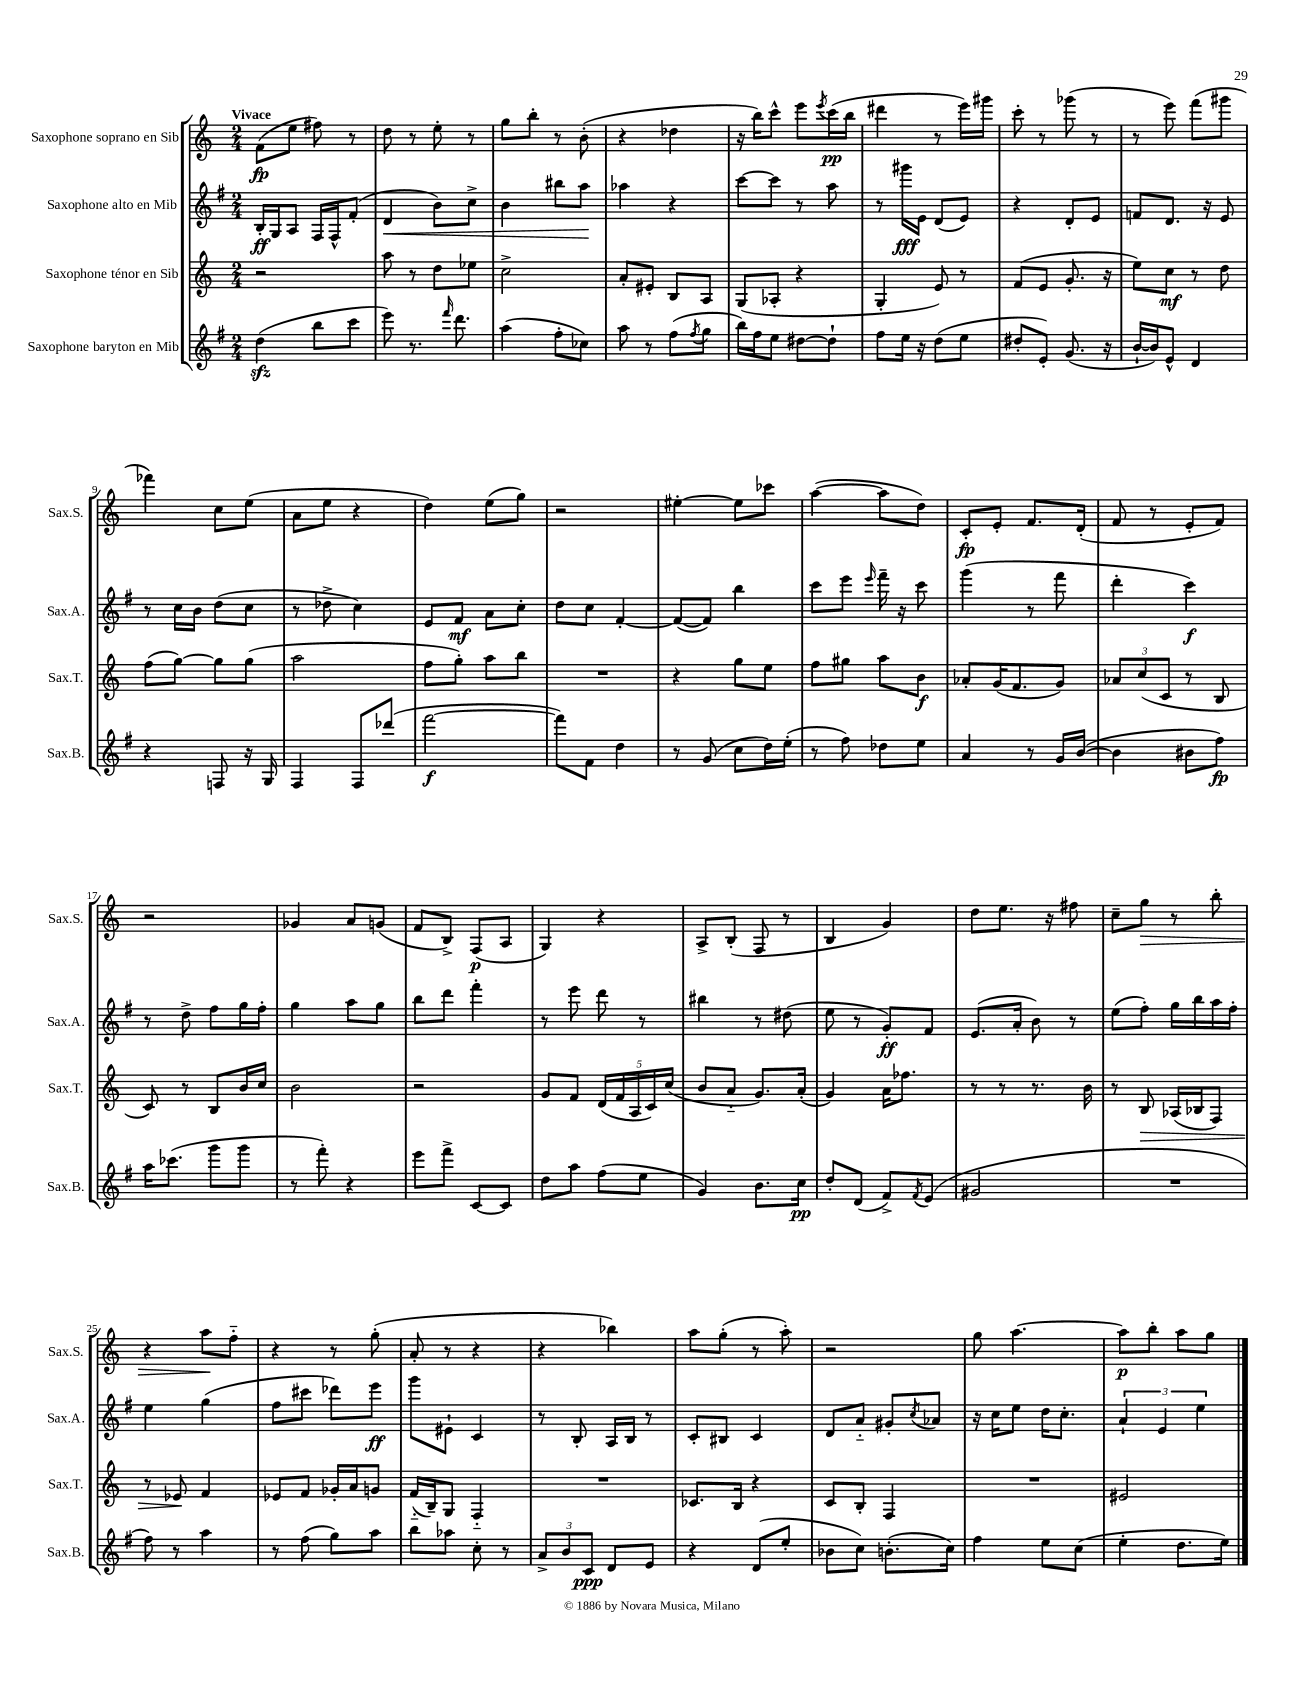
<<
\new StaffGroup <<
\new Staff = "s0" \with { instrumentName = "Saxophone soprano en Sib" shortInstrumentName = "Sax.S." } {
    \clef treble \key c \major \numericTimeSignature \time 2/4 \tempo "Vivace"
    f'8\fp( e''8 fis''8) r8 |
    d''8 r8 e''8-. r8 |
    g''8 b''8-. r8 b'8-.( |
    r4 des''4 |
    r16 b''16) c'''8-^ e'''8 \acciaccatura { e'''8 } c'''16\pp( b''16 |
    dis'''4 r8 e'''16) gis'''16 |
    c'''8-. r8 ges'''8( r8 |
    r8 e'''8) f'''8( gis'''8 |
    fes'''4) c''8 e''8( |
    a'8 e''8 r4 |
    d''4) e''8( g''8) |
    r2 |
    eis''4~-. eis''8 ces'''8 |
    a''4~( a''8 d''8) |
    c'8-.\fp e'8-. f'8. d'16-.( |
    f'8 r8 e'8-. f'8) |
    r2 |
    ges'4 a'8 g'8( |
    f'8 b8->) f8\p( a8 |
    g4) r4 |
    a8-> b8-.( f8 r8 |
    b4 g'4) |
    d''8 e''8. r16 fis''8 |
    c''8-- g''8\> r8 b''8-. |
    r4 a''8\! f''8-_ |
    r4 r8 g''8-.( |
    a'8-. r8 r4 |
    r4 bes''4) |
    a''8 g''8-.( r8 a''8-.) |
    r2 |
    g''8 a''4.~ |
    a''8\p b''8-. a''8 g''8 \bar "|." |
}
\new Staff = "s1" \with { instrumentName = "Saxophone alto en Mib" shortInstrumentName = "Sax.A." } {
    \clef treble \key g \major \numericTimeSignature \time 2/4
    b16-.\ff g16 a8 fis16 fis16-^ fis'8-.( |
    d'4\< b'8) c''8-> |
    b'4 bis''8 a''8\! |
    aes''4 r4 |
    c'''8~ c'''8 r8 a''8 |
    r8 gis'''16\fff e'16 d'8( e'8) |
    r4 d'8-. e'8 |
    f'8 d'8. r16 e'8 |
    r8 c''16 b'16 d''8( c''8 |
    r8 des''8-> c''4) |
    e'8 fis'8\mf a'8 c''8-. |
    d''8 c''8 fis'4~-. |
    fis'8~( fis'8) b''4 |
    c'''8 e'''8 \grace { e'''16 } fis'''16-- r16 c'''8 |
    g'''4( r8 fis'''8 |
    d'''4-. c'''4\f) |
    r8 d''8-> fis''8 g''16 fis''16-. |
    g''4 a''8 g''8 |
    b''8 d'''8 fis'''4-. |
    r8 e'''8 d'''8 r8 |
    bis''4 r8 dis''8( |
    e''8 r8 g'8-.\ff) fis'8 |
    e'8.( a'16-. b'8) r8 |
    e''8( fis''8-.) g''16 b''16 a''16 fis''16-. |
    e''4 g''4( |
    fis''8 cis'''8 des'''8) e'''8\ff |
    g'''8 eis'8-! c'4 |
    r8 b8-. a16 b16 r8 |
    c'8-. bis8 c'4 |
    d'8 a'8-_ gis'8-. \acciaccatura { c''8 } aes'8 |
    r16 c''16 e''8 d''16 c''8.-. |
    \tuplet 3/2 { a'4-! e'4 e''4 } \bar "|." |
}
\new Staff = "s2" \with { instrumentName = "Saxophone ténor en Sib" shortInstrumentName = "Sax.T." } {
    \clef treble \key c \major \numericTimeSignature \time 2/4
    r2 |
    a''8 r8 d''8 ees''8 |
    c''2-> |
    a'8-. eis'8-. b8 a8 |
    g8( aes8-. r4 |
    g4-. e'8) r8 |
    f'8( e'8 g'8.-. r16 |
    e''8) c''8\mf r8 d''8 |
    f''8( g''8~) g''8 g''8( |
    a''2 |
    f''8 g''8-.) a''8 b''8 |
    R2 |
    r4 g''8 e''8 |
    f''8 gis''8 a''8 b'8\f |
    aes'8-. g'16( f'8. g'8) |
    \tuplet 3/2 { aes'8 c''8( c'8 } r8 b8 |
    c'8) r8 b8 b'16 c''16 |
    b'2 |
    r2 |
    g'8 f'8 \tuplet 5/4 { d'16( f'16 a16 c'16) c''16( } |
    b'8 a'8-_ g'8.) a'16-.( |
    g'4) a'16 fes''8. |
    r8 r8 r8. b'16 |
    r8 b8\> aes16( bes16 f8) |
    r8 ees'8\! f'4 |
    ees'8 f'8 ges'16-. a'16 g'8 |
    f'16-_( b16--) g8 f4-_ |
    R2 |
    ces'8. b16 r4 |
    c'8 b8-. f4 |
    R2 |
    eis'2 \bar "|." |
}
\new Staff = "s3" \with { instrumentName = "Saxophone baryton en Mib" shortInstrumentName = "Sax.B." } {
    \clef treble \key g \major \numericTimeSignature \time 2/4
    d''4\sfz( b''8 c'''8 |
    e'''8) r8. \grace { fis'''16 } d'''8. |
    a''4( fis''8-. ces''8) |
    a''8 r8 fis''8( \acciaccatura { fis''8 } g''8 |
    b''16) fis''16 e''8 dis''8~ dis''8-! |
    fis''8 e''16 r16 d''8( e''8 |
    dis''8-. e'8-.) g'8.( r16 |
    b'16~-! b'16) e'8-^ d'4 |
    r4 f8 r16 g16 |
    fis4 fis8 des'''8( |
    fis'''2~\f |
    fis'''8) fis'8 d''4 |
    r8 g'8( c''8 d''16) e''16-.( |
    r8 fis''8) des''8 e''8 |
    a'4 r8 g'16 b'16~( |
    b'4 bis'8 fis''8\fp) |
    a''16 ces'''8.( g'''8 g'''8 |
    r8 fis'''8-.) r4 |
    e'''8 fis'''8-> c'8~ c'8 |
    d''8 a''8 fis''8( e''8 |
    g'4) b'8. c''16\pp |
    d''8-. d'8( fis'8->) \acciaccatura { fis'8 } e'8( |
    gis'2 |
    R2 |
    fis''8) r8 a''4 |
    r8 fis''8( g''8) a''8 |
    b''8 aes''8 c''8-. r8 |
    \tuplet 3/2 { a'8-> b'8 c'8\ppp } d'8 e'8 |
    r4 d'8( e''8-. |
    bes'8 c''8) b'8.-.( c''16) |
    fis''4 e''8 c''8( |
    e''4-. d''8. e''16) \bar "|." |
}
>>
>>
